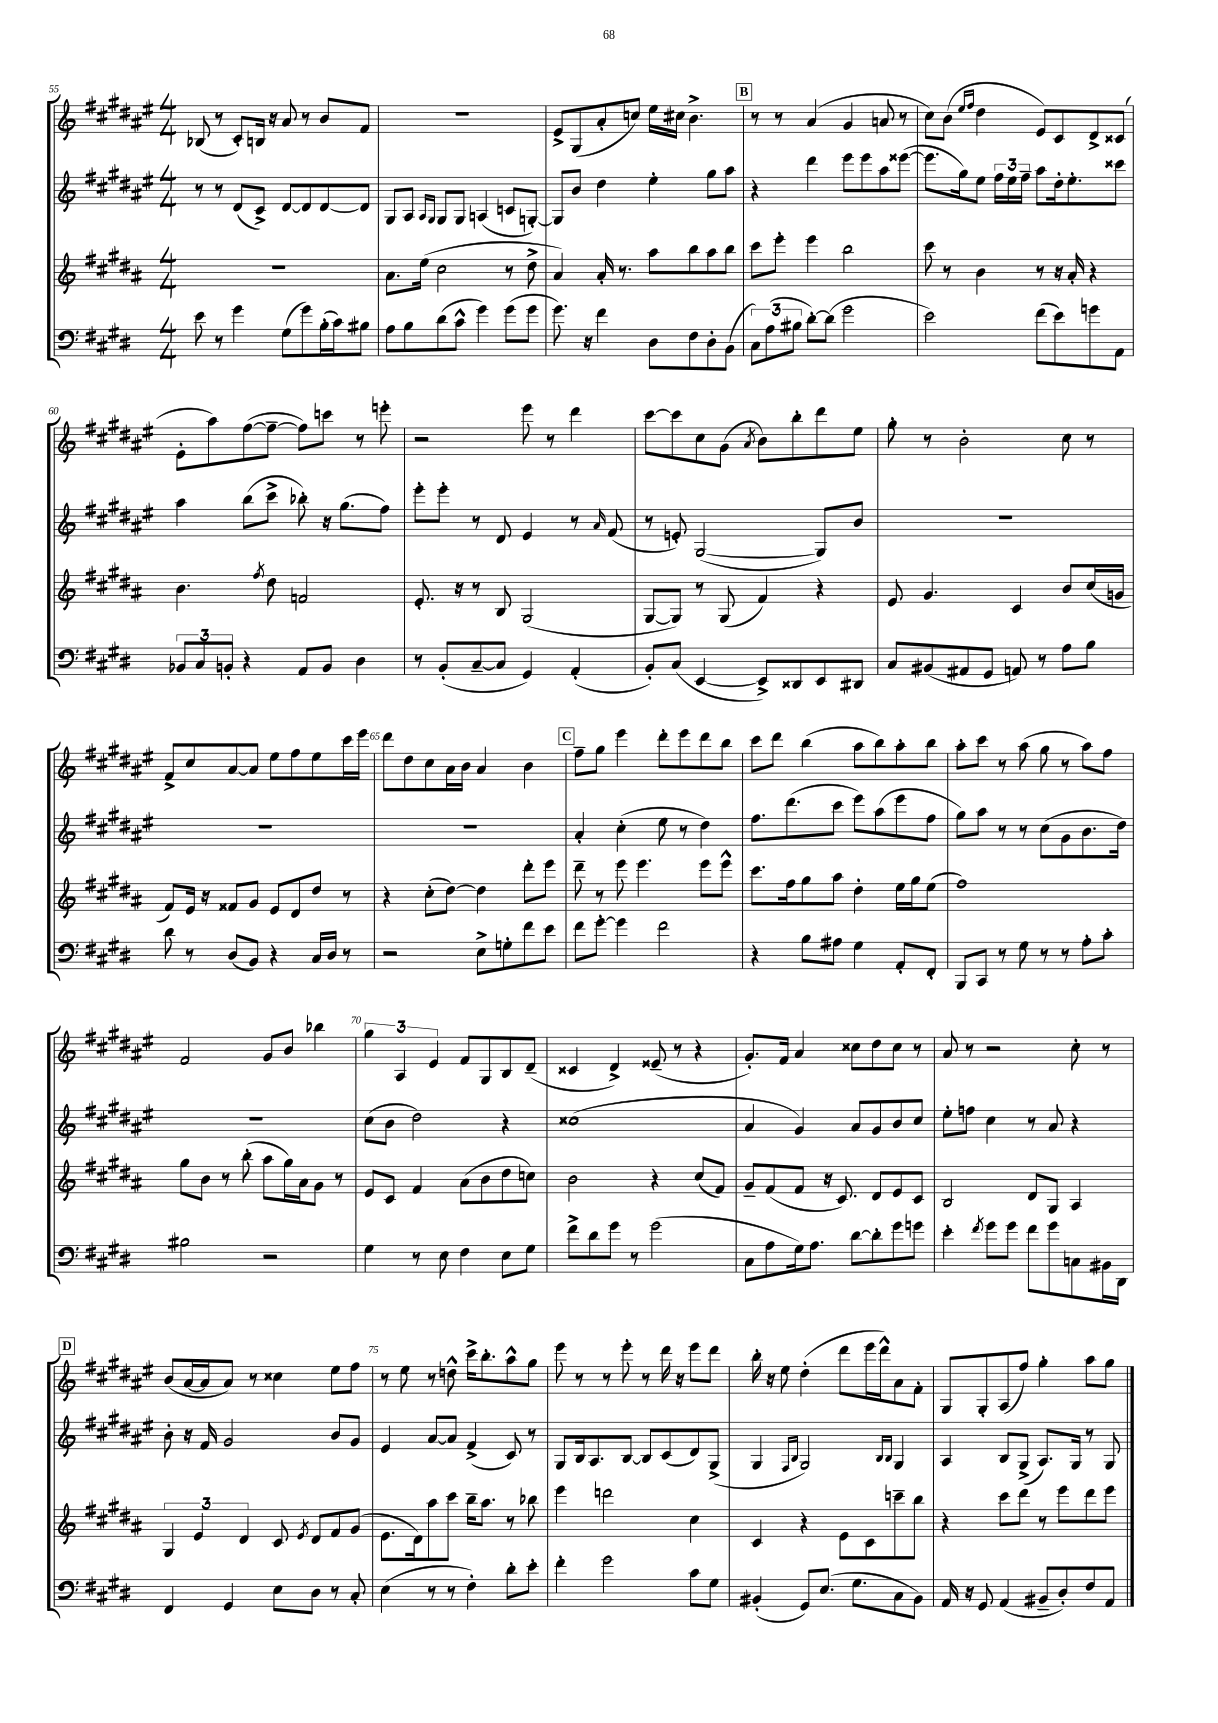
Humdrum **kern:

**kern	**kern	**kern	**kern
*staff4	*staff3	*staff2	*staff1
*clefF4	*clefG2	*clefG2	*clefG2
*k[f#c#g#d#]	*k[f#c#g#d#a#]	*k[f#c#g#d#a#e#]	*k[f#c#g#d#a#e#]
*M4/4	*M4/4	*M4/4	*M4/4
8e\	1r	8r	(8B-/
8r	.	8r	8r
4g#\	.	(8d#/L	8c#'/L)
.	.	8c#^/J)	16B/Jk
.	.	.	16r
(8G#\L	.	[8d#/L	8a#/
8g#\)	.	8d#/]	8r
(16B'\L	.	[8d#/	8b/L
16c#\J)	.	.	.
8B#\J	.	8d#/]J	8f#/J
=	=	=	=
8A\L	8.a#\L	8G#/L	1r
8B\	.	8A#/J	.
.	(16ee\Jk	.	.
.	.	16qqA#/LL	.
.	.	16qqG#/JJ	.
(8d#\	2cc#\	8G#/L	.
8c#^^\J	.	8G#/J	.
4g#\)	.	(4A/	.
(8g#\L	8r	8c/L	.
8g#\J	8dd#^\	[8G'/J)	.
=	=	=	=
8.g#\)	4a#/)	8G/]L	8e#^/L
.	.	8b/J	(8G#/
16r	.	.	.
4f#\	16a#'/	4dd#\	8a#'/
.	8.r	.	.
.	.	.	8cc/J)
8D#\L	8aa#\L	4ee#'\	16ee#\LL
.	.	.	16cc#\JJ
8F#\	8bb\	.	4.b^\
8D#'\	8aa#\	8gg#\L	.
(8BB\J	8bb\J	8aa#\J	.
=	=	=	=
12C#\L)	8ccc#\L	4r	8r
(12A\	.	.	.
.	8eee'\J	.	8r
12B#\J	.	.	.
[8d#'\L)	4eee\	4ddd#\	(4a#/
(8d#\]J	.	.	.
2g#\	2bb\	8eee#\L	4g#/
.	.	8eee#\	.
.	.	8aa#\	8a/
.	.	([8eee##\J	8r
=	=	=	=
2e\)	8ccc#\	8.eee##\]L	8cc#\L)
.	8r	.	(8b\J
.	.	16gg#\k)	.
.	.	.	16qqee#/LL
.	.	.	16qqff#/JJ
.	4b\	8ee#\J	4dd#\
.	.	24ff#\LL	.
.	.	24ee#\	.
.	.	24ff#~\JJ	.
(8f#\L	8r	8aa#\L	8e#/L)
8e\)	16r	16dd#'\k	8c#/
.	16a#'/	8.ee#'\	.
8g\	4r	.	8d#^/
8AA\J	.	8ccc##\J	(8c##/J
=	=	=	=
12BB-/L	4.b\	4aa#\	8e#'\L
12C#/	.	.	.
.	.	.	8aa#\)
12BB'/J	.	.	.
4r	.	(8bb\L	([8ff#\
.	8qff#/	.	.
.	8dd#\	8ccc#^\J	8ff#~\_J
8AA/L	2f/	8bb-'\)	8ff#\]L)
8BB/J	.	16r	8ccc\J
.	.	(8.gg#\L	.
4D#\	.	.	8r
.	.	8ff#\J)	8eee'\
=	=	=	=
8r	8.e'/	8eee#'\L	2r
(8BB'/L	.	8eee#'\J	.
.	16r	.	.
[8C#~/	8r	8r	.
8C#/]J	8B/	8d#/	.
4GG#/)	(2G#/	4e#/	8eee#\
.	.	.	8r
(4AA'/	.	8r	4ddd#\
.	.	16qqa#/	.
.	.	(8f#/	.
=	=	=	=
8BB'/L)	[8G#/L	8r	[8ccc#\L
(8C#/J	8G#/]J)	8e'/)	8ccc#\]
[4EE/	8r	([2G#/	8cc#\
.	(8G#/	.	(8g#\J
.	.	.	8qa#/
8EE^/]L)	4f#/)	.	8b\L)
8DD##/	.	.	8bb'\
8EE/	4r	8G#/]L)	8ddd#\
8DD#/J	.	8b/J	8ee#\J
=	=	=	=
8C#/L	8e/	1r	8gg#'\
(8BB#/	4.g#/	.	8r
8AA#/	.	.	2b'\
8GG#/J	.	.	.
8AA/)	4c#/	.	.
8r	.	.	.
8A\L	8b/L	.	8cc#\
8B\J	(16cc#/L	.	8r
.	16g/JJ	.	.
=	=	=	=
8d#\	8f#/L)	1r	8f#^/L
8r	16e/Jk	.	8cc#/
.	16r	.	.
(8D#/L	8f##/L	.	[8a#/
8BB/J)	8g#/J	.	8a#/]J
4r	8e/L	.	8ee#\L
.	8d#/	.	8ff#\
16C#/LL	8dd#/J	.	8ee#\
16D#/JJ	.	.	.
8r	8r	.	16ccc#\L
.	.	.	16eee#\JJ
=	=	=	=
2r	4r	1r	8ddd#\L
.	.	.	8dd#\
.	(8cc#'\L	.	8cc#\
.	[8dd#\J)	.	16a#\L
.	.	.	16b\JJ
8E^\L	4dd#\]	.	4a#/
8G'\	.	.	.
8f#\	8ddd#'\L	.	4b\
8e\J	8eee\J	.	.
=	=	=	=
8f#\L	8ddd#~\	4a#'/	8ff#~\L
[8g#'\J	8r	.	8gg#\J
4g#\]	8eee\	(4cc#'\	4eee#\
.	4.eee\	.	.
2f#\	.	8ee#\	8ddd#'\L
.	.	8r	8eee#\
.	8eee\L	4dd#\)	8ddd#\
.	8eee^^\J	.	8bb\J
=	=	=	=
4r	8.ccc#\L	8.ff#\L	8ccc#\L
.	.	.	8ddd#\J
.	16ff#\k	(8.ddd#\	.
8B\L	8gg#\	.	(4bb\
8A#\J	8aa#\J	8ccc#\J	.
4G#\	4dd#'\	8eee#\L)	8aa#\L
.	.	(8aa#\	8bb\)
8AA'/L	16ee\LL	8eee#\	8aa#'\
.	16gg#\J	.	.
8FF#'/J	(8ee\J	8ff#\J	8bb\J
=	=	=	=
8BBB/L	1ff#)	8gg#\L)	8aa#'\L
8CC#/J	.	8aa#\J	8ccc#\J
8r	.	8r	8r
8G#\	.	8r	(8aa#\
8r	.	(8cc#\L	8gg#\
8r	.	8g#\	8r
8A'\L	.	8.b\	8aa#\L)
8c#'\J	.	.	8ff#\J
.	.	16dd#\Jk)	.
=	=	=	=
2B#\	8gg#\L	1r	2f#/
.	8b\J	.	.
.	8r	.	.
.	(8bb'\	.	.
2r	8aa#\L	.	8g#/L
.	16gg#\L)	.	8b/J
.	16a#\J	.	.
.	8g#\J	.	4bb-\
.	8r	.	.
=	=	=	=
4G#\	8e/L	(8cc#\L	6gg#\
.	8c#/J	8b\J	.
.	.	.	6A#/
8r	4f#/	2dd#\)	.
.	.	.	6e#/
8E\	.	.	.
4F#\	(8a#\L	.	8f#/L
.	8b\	.	8G#/
8E\L	8dd#\	4r	8B/
8G#\J	8cc\J)	.	(8d#~/J
=	=	=	=
8f#^\L	2b\	(1cc##	4c##/
8d#\	.	.	.
8g#\J	.	.	4d#^/)
8r	.	.	.
(2g#\	4r	.	(8e##~/
.	.	.	8r
.	(8cc#/L	.	4r
.	8f#/J)	.	.
=	=	=	=
8C#\L	8g#~/L	4a#/	8.g#'/L)
8A\	(8f#/	.	.
.	.	.	16f#/Jk
16G#\k)	8f#/J	4g#/)	4a#/
8.A\J	.	.	.
.	16r	.	.
.	8.c#/)	.	.
[8d#\L	.	8a#/L	8cc##\L
8d#'\]	8d#/L	8g#/	8dd#\
8g#\	8e/	8b/	8cc##\J
8g\J	8c#/J	8cc#/J	8r
=	=	=	=
4e'\	2B/	8ee#'\L	8a#/
.	.	8ff\J	8r
8qf#/	.	.	.
8g#\L	.	4cc#\	2r
8g#\J	.	.	.
8f#\L	8d#/L	8r	.
8g#\	8G#/J	8a#/	.
8C\	4A#/	4r	8cc#'\
16BB#\L	.	.	8r
16DD#\JJ	.	.	.
=	=	=	=
4FF#/	6G#/	8b'\	(8b/L
.	.	16r	[16a#/L
.	6e/	.	.
.	.	16f#/	16a#/]J
4GG#/	.	2g#/	8a#/J)
.	6d#/	.	.
.	.	.	8r
8E\L	8c#/	.	4cc##\
.	8qe/	.	.
8D#\J	8d#/L	.	.
8r	8f#/	8b/L	8ee#\L
8C#'/	(8g#/J	8g#/J	8ff#\J
=	=	=	=
(4E\	8.e\L	4e#/	8r
.	.	.	8ee#\
.	16d#\k)	.	.
8r	8aa#\	[8a#/L	8r
8r	8ccc#\J	8a#/]J	8dd^^\
4F#'\)	16bb~\LK	(4f#^/	16ccc#^\LK
.	8.aa#\J	.	8.bb'\
8d#'\L	8r	8c#/)	8aa#^^\
8e'\J	8bb-\	8r	8gg#\J
=	=	=	=
4f#'\	4eee\	8G#/L	8eee#\
.	.	16B/k	8r
.	.	8.A#/	.
2g#\	2ddd\	.	8r
.	.	[8B/J	8eee#'\
.	.	8B/]L	8r
.	.	(8c#/	16ddd#\
.	.	.	16r
8c#\L	4cc#\	8d#/)	8eee#\L
8G#\J	.	(8G#^/J	8ddd#\J
=	=	=	=
(4BB#'/	4c#/	4G#/	16bb'\
.	.	.	16r
.	.	.	8ee#\
.	.	16qqF#/LL	.
.	.	16qqB/JJ	.
8GG#/L)	4r	2G#/)	(4dd#'\
(8.E/J	.	.	.
.	8e\L	.	8ddd#\L
8.G#\L	.	.	.
.	8c#\	.	16eee#\L
.	.	.	16ddd#^^\J)
.	.	16qqB/LL	.
.	.	16qqB/JJ	.
8C#\	8ccc~\	4G#/	8a#\
8BB#\J)	8bb\J	.	8f#'\J
=	=	=	=
16AA/	4r	4A#/	8G#/L
16r	.	.	.
8GG#/	.	.	8G#'/
(4AA/	8ccc#\L	8B/L	(8A#/
.	8ddd#\J	(8G#^/J	8ff#/J)
8BB#~/L	8r	8.A#/L)	4gg#'\
8D#'/)	8eee\L	.	.
.	.	16G#/Jk	.
8F#/	8ddd#\	8r	8aa#\L
8AA/J	8eee\J	8G#/	8gg#\J
==	==	==	==
*-	*-	*-	*-
